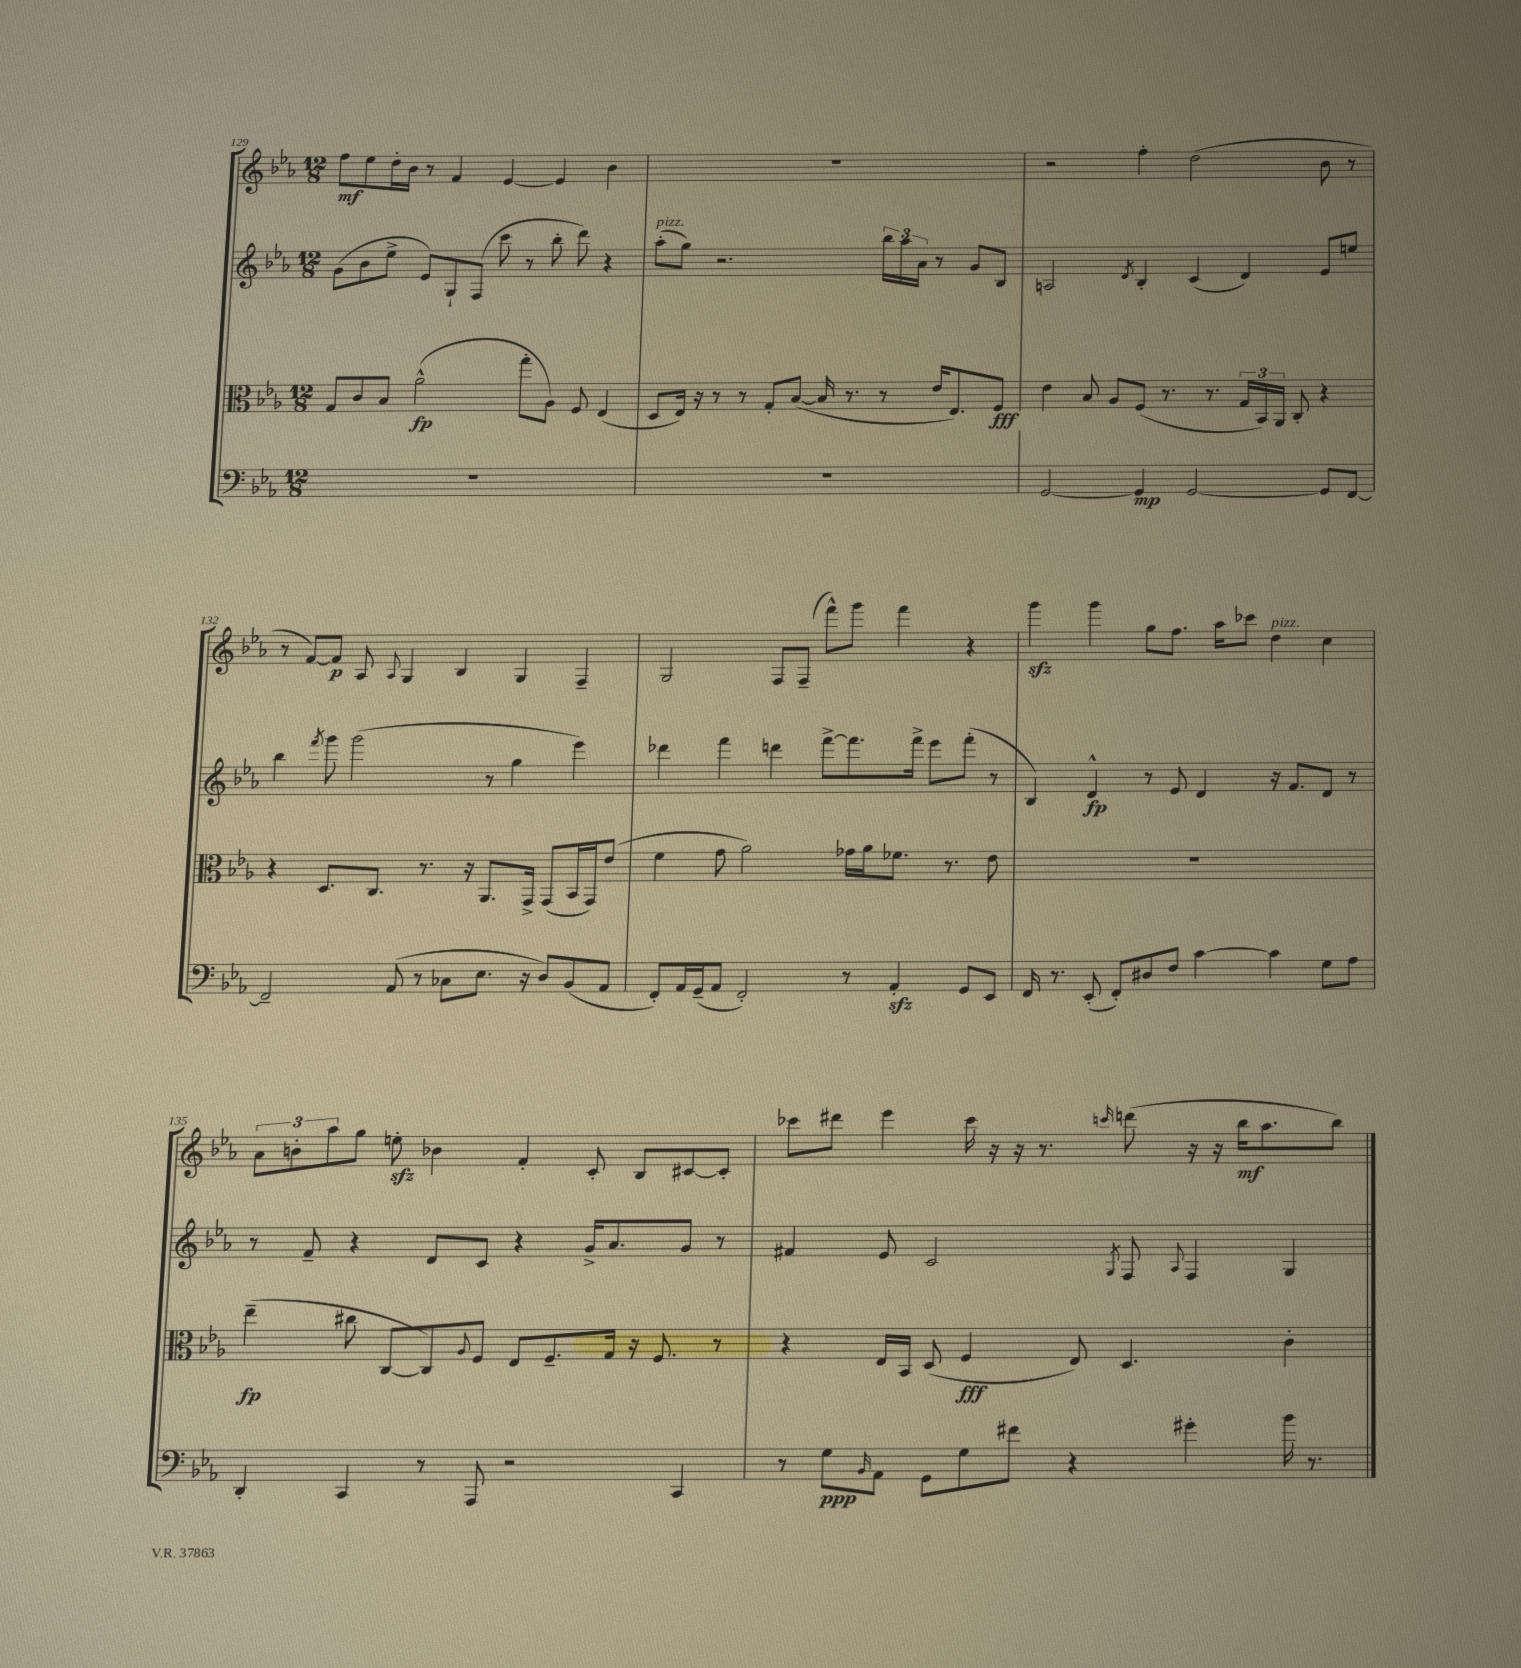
<<
\new StaffGroup <<
\new Staff = "s0" {
    \clef treble \key ees \major \numericTimeSignature \time 12/8
    f''8\mf ees''8 d''16-. bes'16 r8 f'4 ees'4~ ees'4 bes'4 |
    R1. |
    r2 f''4-. d''2( bes'8 r8 |
    r8 f'8~) f'8\p aes8 \appoggiatura { aes8 } g4 bes4 g4 f4-- |
    g2 f8 f8--( f'''8-^) g'''8 f'''4 r4 |
    g'''4\sfz g'''4 g''8 f''8. aes''16 ces'''8 d''4^\markup { \italic "pizz." } c''4 |
    \tuplet 3/2 { aes'8 b'8-. aes''8 } g''8 e''8-.\sfz bes'4 f'4-. c'8-. bes8 cis'8~ cis'8-. |
    ces'''8 dis'''8 ees'''4 ces'''16 r16 r16 r8. \grace { c'''16 } d'''8( r16 r16 bes''16\mf aes''8. bes''8) \bar "|." |
}
\new Staff = "s1" {
    \clef treble \key ees \major \numericTimeSignature \time 12/8
    g'8( bes'8 ees''8-> ees'8) g8-! f8( c'''8 r8 bes''8-. d'''8) r4 |
    aes''8-.^\markup { \italic "pizz." }( g''8) r2. \tuplet 3/2 { bes''16 aes''16 aes'16 } r8 g'8 bes8 |
    a2 \acciaccatura { d'8 } bes4-. c'4( d'4) ees'8 e''8 |
    bes''4 \acciaccatura { f'''8 } g'''8 g'''2( r8 g''4 ees'''4) |
    des'''4 f'''4 d'''4 f'''8~-> f'''8. f'''16-> ees'''8 f'''8-.( r8 |
    bes4) d'4-^\fp r8 ees'8 d'4 r16 f'8. d'8 r8 |
    r8 f'8-- r4 d'8 c'8 r4 g'16-> aes'8. g'8 r8 |
    fis'4 ees'8 c'2 \acciaccatura { g8 } f8 \appoggiatura { aes8 } f4 g4 \bar "|." |
}
\new Staff = "s2" {
    \clef alto \key ees \major \numericTimeSignature \time 12/8
    g8 c'8 bes8 aes'2-^\fp( g''8-. aes8) f8 ees4( |
    d8 ees16) r16 r8 r8 g8-. bes8~( bes16 r8. r8 ees'16 ees8.) f8\fff |
    ees'4 bes8 aes8 f8( r8. r8. \tuplet 3/2 { g16 bes,16) aes,16 } c8-. r4 |
    r4 d8. c8. r8. r16 aes,8. g,16-> g,8( bes,16 g,16) ees'8( |
    f'4 g'8 aes'2) ges'16 aes'16 fes'8. r8. ees'8 |
    R1. |
    ees''4--\fp( cis''8 c8~ c8) \appoggiatura { aes8 } f8 ees8 f8.-- g16 r16 f8. r8 |
    r4 ees16 bes,16 d8( f4\fff ees8) d4. c'4-. \bar "|." |
}
\new Staff = "s3" {
    \clef bass \key ees \major \numericTimeSignature \time 12/8
    R1. |
    R1. |
    g,2~ g,4\mp g,2~ g,8 f,8~ |
    f,2-- aes,8( r8 ces8 ees8. r16 d8) bes,8( aes,8 |
    f,8-.) aes,16 g,16--( aes,8 f,2-.) r8 aes,4-.\sfz g,8 ees,8 |
    f,16 r8. ees,8-.( f,8-.) dis8 f8 c'4~ c'4 g8 aes8 |
    d,4-. c,4 r8 aes,,8 r2 c,4 |
    r8 g8\ppp \grace { bes,16 } aes,8 g,8 g8 fis'8 r4 gis'4-. bes'16 r8. \bar "|." |
}
>>
>>
\layout { \context { \Score currentBarNumber = #129 } }
